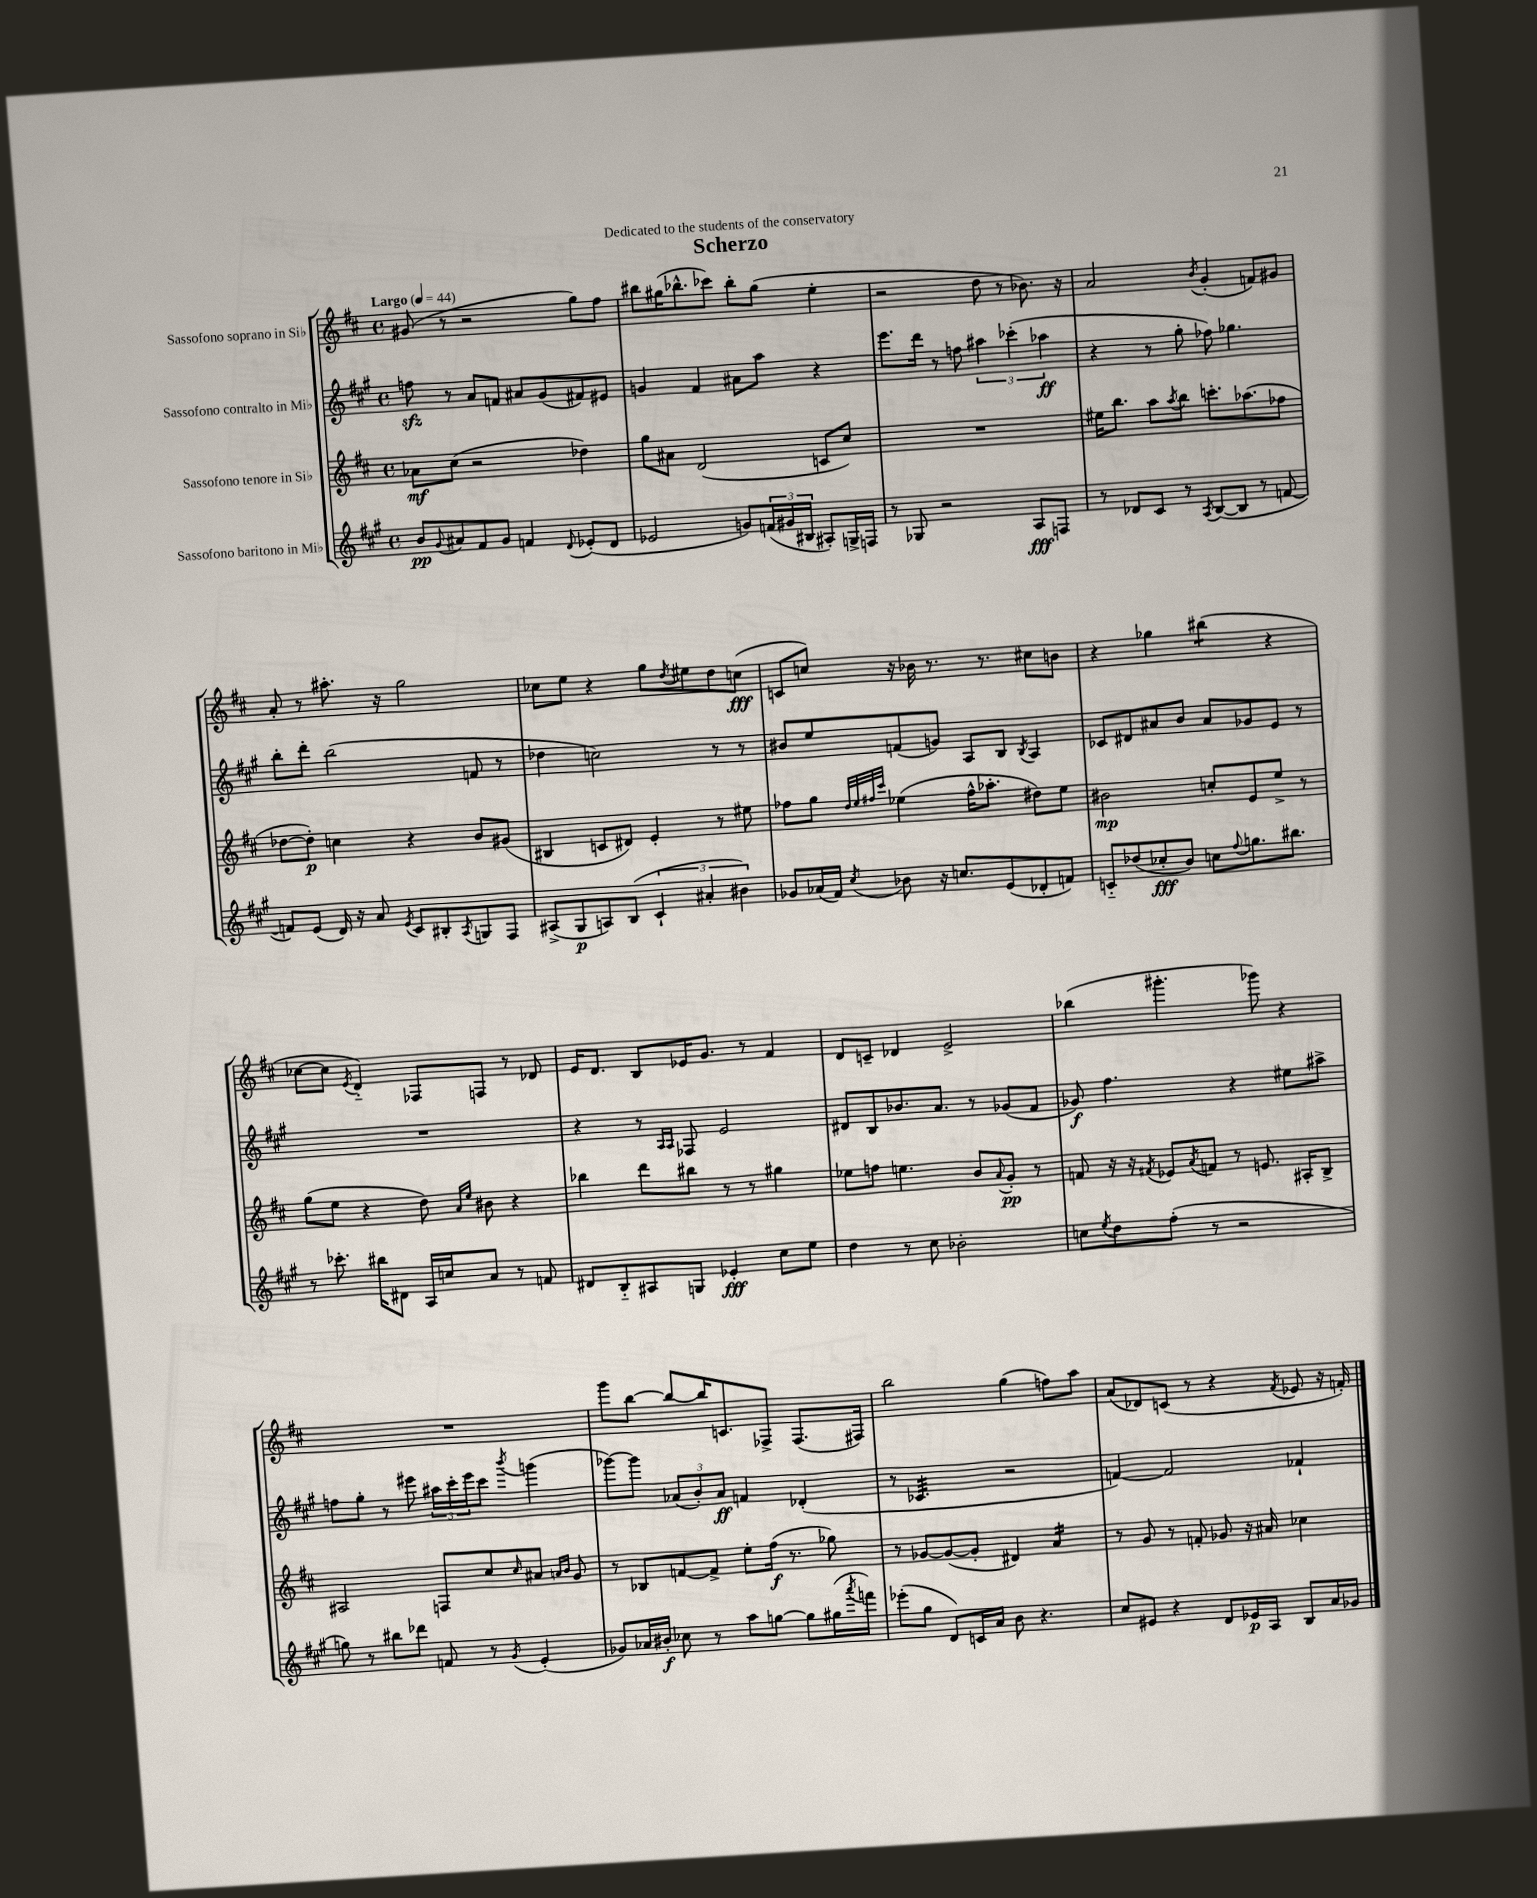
\header { title = "Scherzo" dedication = "Dedicated to the students of the conservatory" }
<<
\new StaffGroup <<
\new Staff = "s0" \with { instrumentName = "Sassofono soprano in Sib" } {
    \clef treble \key d \major \defaultTimeSignature \time 4/4 \tempo "Largo" 4 = 44
    gis'8( r8 r2 g''8) fis''8 |
    bis''8 gis''16( bes''8.-^ ces'''8) bes''8-. gis''8( e''4-. |
    r2 d''8 r8 bes'8.) r16 |
    a'2 \acciaccatura { b'8 } g'4-.( f'8) gis'8 |
    a'8-. r8 ais''8.-. r16 g''2 |
    ces''8 e''8 r4 g''8 \acciaccatura { d''8 } eis''8 d''8 c''8\fff( |
    c'8 c''8) r16 bes'16 r8. r8. cis''8 b'8 |
    r4 ges''4 bis''4:8( r4 |
    ces''8~ ces''8 \acciaccatura { e'8 } d'4-_) fes8 f8 r8 des'8 |
    e'16 d'8. b8 ees'16 g'8. r8 fis'4 |
    d'8 c'8-- des'4 e'2-> |
    bes''4( gis'''4.-. ges'''8) r4 |
    R1 |
    g'''8 b''8~ b''8~ b''16 c'8. fes8-> fes8.( fis16) |
    b''2 g''4( f''8) a''8 |
    a'8( des'8) c'8( r8 r4 \acciaccatura { fis'8 } ees'8 r16 f'16-.) \bar "|." |
}
\new Staff = "s1" \with { instrumentName = "Sassofono contralto in Mib" } {
    \clef treble \key a \major \defaultTimeSignature \time 4/4
    f''8\sfz r8 a'8 f'8 ais'8 gis'8( fis'8) eis'8 |
    g'4 fis'4 ais'8 a''8 r4 |
    e'''8. d'''16 r8 f''8 \tuplet 3/2 { ais''4 ces'''4-.( aes''4\ff } |
    r4 r8 gis''8-. fes''8) ges''4. |
    b''8-. d'''8-. b''2( f'8 r8 |
    des''4 c''2) r8 r8 |
    bis'8 e''8 f'8( g'8) a8 b8 \acciaccatura { b8 } a4 |
    ces'8 dis'8 ais'8 b'8 ais'8 ges'8 e'8 r8 |
    R1 |
    r4 r8 \grace { a16 a16 } fes8 e'2 |
    dis'8 b8 bes'8. a'8. r8 ges'8( fis'8 |
    ges'8\f) fis''4. r4 eis''8 ais''8-> |
    f''8 gis''8-. r8 eis'''8 \tuplet 3/2 { ais''16 cis'''16-. eis'''16 } cis'''8 \acciaccatura { b'''8 } g'''4( |
    ges'''8~) ges'''8 \tuplet 3/2 { aes'8( b'8-.) aes'8\ff } f'4 des'4-.( |
    r8 ces'4.:32 r2 |
    f'4~) f'2 fes'4-! \bar "|." |
}
\new Staff = "s2" \with { instrumentName = "Sassofono tenore in Sib" } {
    \clef treble \key d \major \defaultTimeSignature \time 4/4
    aes'8\mf cis''8( r2 des''4) |
    g''8 ais'8 d'2( c'8 cis''8) |
    R1 |
    eis''16 b''8. a''8 \acciaccatura { a''8 } b''8 c'''8.-. aes''8.( fes''8 |
    des''8~ des''8-.\p) c''4 r4 b'8 gis'8( |
    bis4 c'8 dis'8) e'4-. r8 eis''8 |
    fes''8 g''8 \grace { d''32 e''32 fis''32 cis'''32 } ees''4( fis''16-^ aes''8.-. dis''8) ees''8 |
    bis'2\mp c''8-. e'8 e''8-> r8 |
    g''8( e''8 r4 d''8) \grace { a'16 e''16 } bis'8 r4 |
    bes''4 d'''8 bis''8 r8 r8 gis''4 |
    ees''8 f''8 e''4. b'8 \appoggiatura { a'8 } g'8-.\pp r8 |
    f'8 r16 r16 \acciaccatura { fis'8 } ees'8 \acciaccatura { a'8 } f'8 r8 e'8. ais16-. b8-> |
    ais2 f8 cis''8 \grace { cis''16 } ais'8 \grace { a'16 b'16 } g'8 |
    r8 bes8 f'8~ f'8-> e''8-. fis''16\f( r8. ges''8) |
    r8 ges'8~ ges'8~( ges'8-. dis'4) a'4:16 |
    r8 g'8 r8 f'8-. ges'8 r16 ais'16 ces''4 \bar "|." |
}
\new Staff = "s3" \with { instrumentName = "Sassofono baritono in Mib" } {
    \clef treble \key a \major \defaultTimeSignature \time 4/4
    b'8\pp \appoggiatura { gis'8 } ais'8 fis'8 gis'8 f'4 \appoggiatura { d'8 } ees'8-.( d'8 |
    ees'2 g'8) \tuplet 3/2 { f'16( gis'16 bis16 } ais8-.) g16-> f16 |
    r8 ges8 r2 a8\fff f8 |
    r8 des'8 cis'8 r8 \acciaccatura { a8 } b8~( b8 r8 f'8~ |
    f'8) e'8( d'16) r16 a'8 \acciaccatura { e'8 } cis'8 bis8-. \acciaccatura { a8 } g8 fis8 |
    ais8->( gis8\p a8) b8( \tuplet 3/2 { cis'4-! ais'4-. bis'4) } |
    ges'8 aes'16( fis'16) \acciaccatura { cis''8 } bes'8 r16 c''8. e'8( des'8-. f'8) |
    c'8-_ des''8( ces''8-.\fff b'8) c''8 \appoggiatura { fis''8 } g''8. bis''8. |
    r8 ces'''8.-. bis''16 dis'8 a16 c''16 a'8 r8 f'8 |
    dis'8 b8-_ ais8 g8 ees'4-.\fff cis''8 e''8 |
    d''4 r8 cis''8 bes'2-. |
    c''8 \acciaccatura { e''8 } d''8 fis''8-.( r8 r2 |
    g''8) r8 bis''8 des'''8 f'8 r8 \acciaccatura { gis'8 } e'4-.( |
    ges'8) aes'16 bis'16-.\f ces''8 r8 a''8 g''8~ g''8 gis''16( \acciaccatura { a'''8 } f'''16) |
    ees'''8-.( gis''8 d'8) c'16 a'16 b'8 r4. |
    cis''8 eis'8 r4 d'8 ees'16\p a16 b8 a'16 ges'16 \bar "|." |
}
>>
>>
\layout { \context { \Score \remove "Bar_number_engraver" } }
